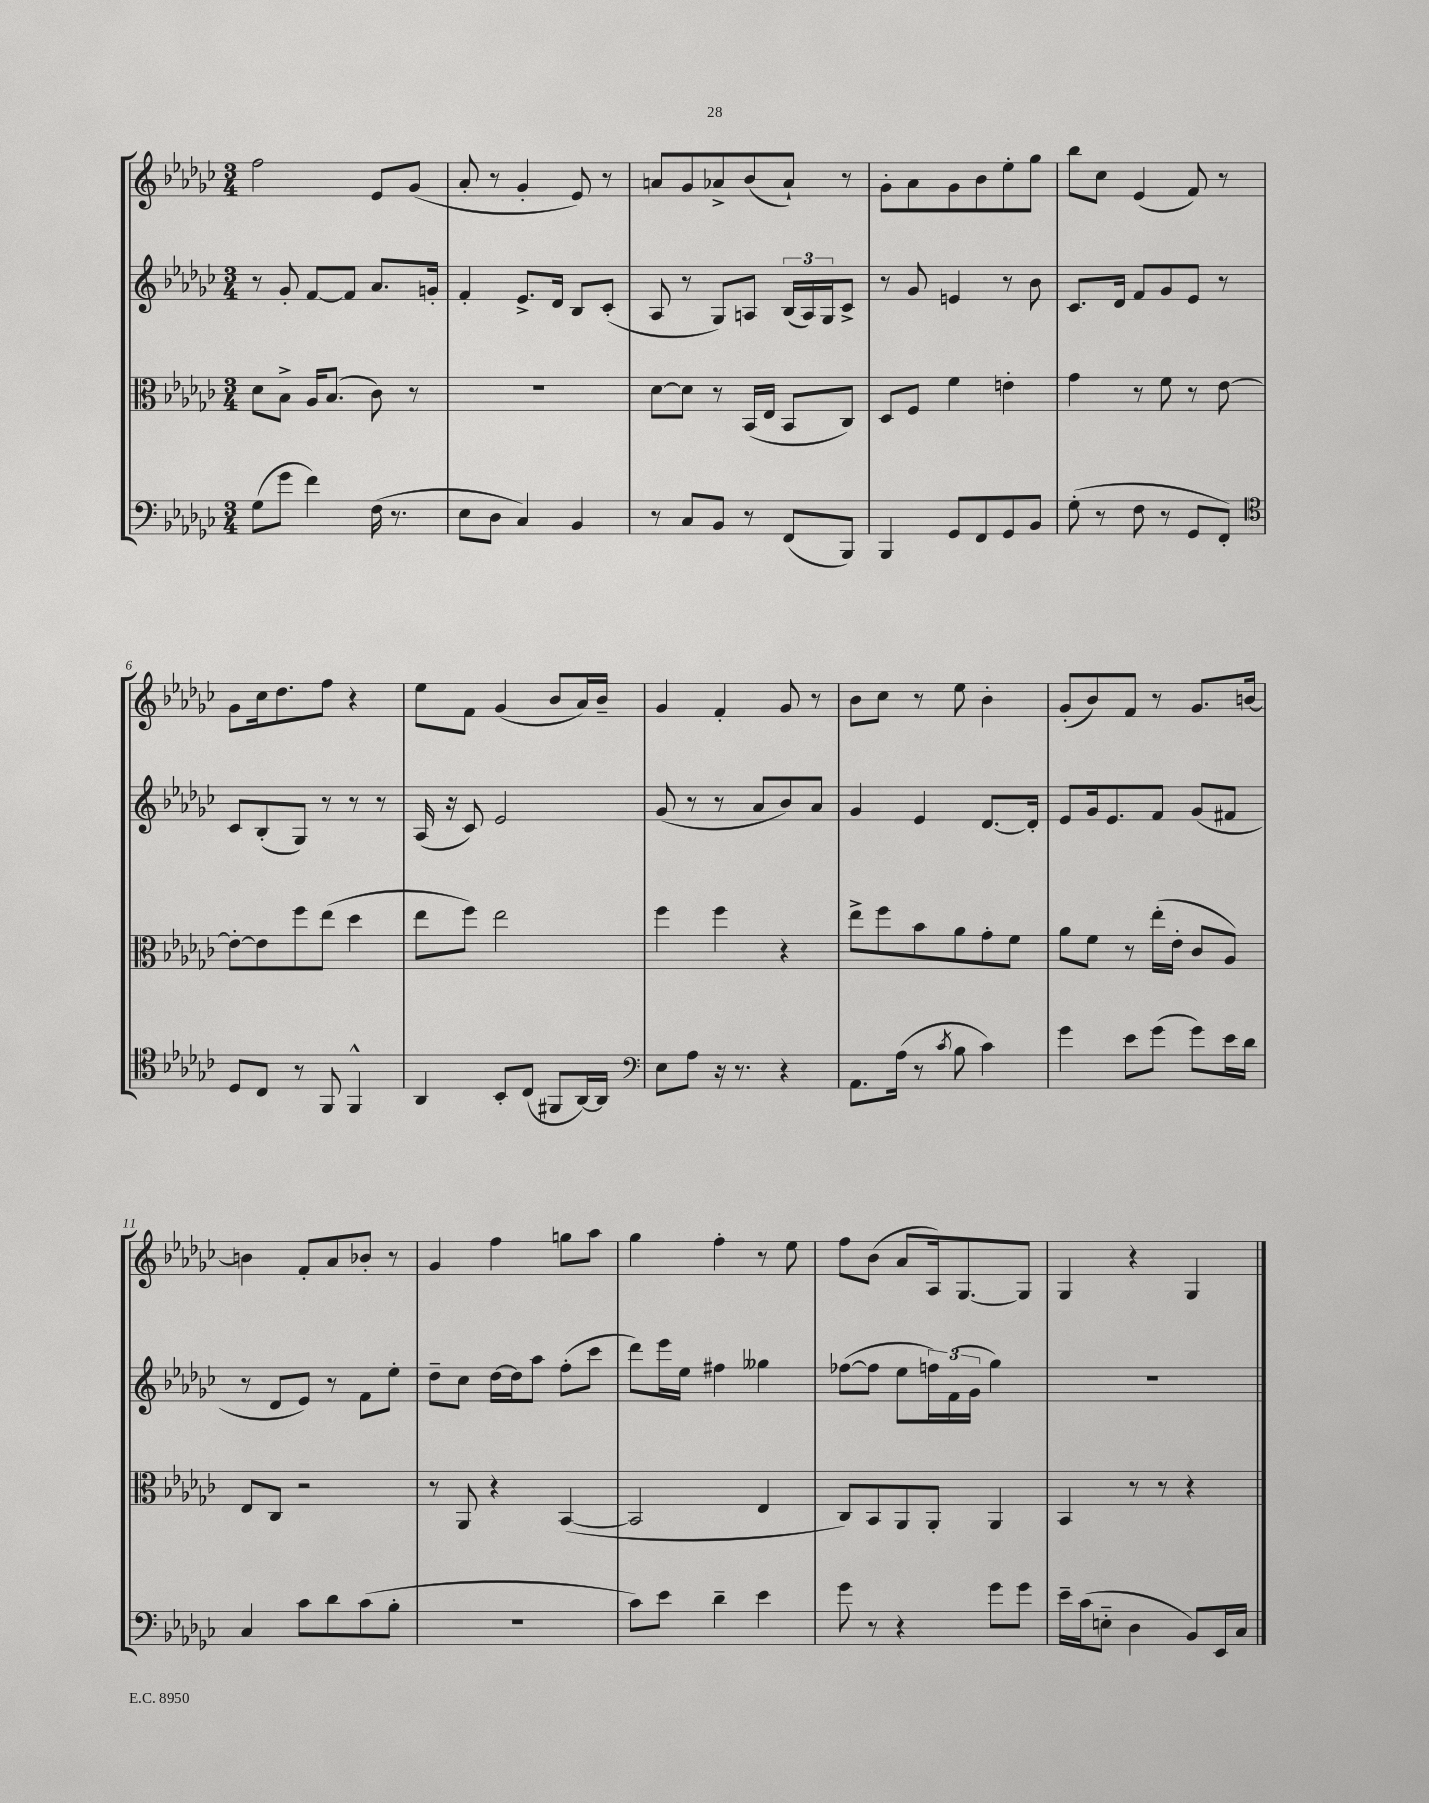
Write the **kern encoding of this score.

**kern	**kern	**kern	**kern
*part4	*part3	*part2	*part1
*staff4	*staff3	*staff2	*staff1
*clefF4	*clefC3	*clefG2	*clefG2
*k[b-e-a-d-g-c-]	*k[b-e-a-d-g-c-]	*k[b-e-a-d-g-c-]	*k[b-e-a-d-g-c-]
*M3/4	*M3/4	*M3/4	*M3/4
=1	=1	=1	=1
(8G-\L	8d-\L	8r	2ff\
8g-\J	8B-^\J	8g-'/	.
4f\)	16A-/KL	[8f/L	.
.	(8.B-/J	.	.
.	.	8f/J]	.
(16F\	8c-\)	8.a-/L	8e-/L
8.r	.	.	.
.	8r	.	(8g-/J
.	.	16gn'/Jk	.
=2	=2	=2	=2
8E-\L	2.r	4f'/	8a-'/
8D-\J	.	.	8r
4C-/)	.	8.e-^/L	4g-'/
.	.	16d-/Jk	.
4BB-/	.	8B-/L	8e-/)
.	.	(8c-'/J	8r
=3	=3	=3	=3
8r	[8d-\L	8A-/	8an/L
8C-/L	8d-\J]	8r	8g-/
8BB-/J	8r	8G-/L)	8a-X^/
8r	(16BB-/LL	8An/J	(8b-/
.	16E-/JJ	.	.
(8FF/L	8BB-/L	(24B-/LL	8a-`/J)
.	.	24A/)	.
.	.	24G-/J	.
8BBB-/J)	8C-/J)	8c-^/J	8r
=4	=4	=4	=4
4BBB-/	8D-/L	8r	8g-'\L
.	8F/J	8g-/	8a-\
8GG-/L	4f\	4en/	8g-\
8FF/	.	.	8b-\
8GG-/	4en'\	8r	8ee-'\
8BB-/J	.	8b-\	8gg-\J
=5	=5	=5	=5
(8G-'\	4g-\	8.c-/L	8bb-\L
8r	.	.	8cc-\J
.	.	16d-/Jk	.
8F\	8r	8f/L	(4e-/
8r	8f\	8g-/	.
8GG-/L	8r	8e-/J	8f/)
8FF'/J)	[8e-\	8r	8r
!!LO:LB:g=z
=6	=6	=6	=6
*clefC4	*	*	*
8D-/L	8e-'\L_	8c-/L	8g-\L
8C-/J	8e-\]	(8B-'/	16cc-\k
.	.	.	8.dd-\
8r	8ff\	8G-/J)	.
8FF/	(8ee-\J	8r	8ff\J
4FF^^/	4dd-\	8r	4r
.	.	8r	.
=7	=7	=7	=7
4AA-/	8ee-\L	(16A-/	8ee-\L
.	.	16r	.
.	8ff\J)	8c-/)	8f\J
8BB-'/L	2ee-\	2e-/	(4g-/
(8C-/J	.	.	.
8FF#X/L	.	.	8b-/L
[16AA-/L)	.	.	16a-/L)
16AA-/JJ]	.	.	16b-~/JJ
=8	=8	=8	=8
*clefF4	*	*	*
8E-\L	4ff\	(8g-/	4g-/
8A-\J	.	8r	.
16r	4ff\	8r	4f'/
8.r	.	.	.
.	.	8a-/L	.
4r	4r	8b-/)	8g-/
.	.	8a-/J	8r
=9	=9	=9	=9
8.AA-\L	8ee-^\L	4g-/	8b-\L
.	8ff\	.	8cc-\J
(16A-\Jk	.	.	.
8r	8b-\	4e-/	8r
8qc-/	.	.	.
8B-\	8a-\	.	8ee-\
4c-\)	8g-'\	[8.d-/L	4b-'\
.	8f\J	.	.
.	.	16d-'/Jk]	.
=10	=10	=10	=10
4g-\	8a-\L	8e-/L	(8g-'/L
.	8f\J	16g-/k	8b-/)
.	.	8.e-/	.
8e-\L	8r	.	8f/J
(8g-\J	(16ee-'\LL	8f/J	8r
.	16e-'\JJ	.	.
8g-\L)	8c-/L	(8g-/L	8.g-/L
16e-\L	8A-/J)	8f#X/J	.
16d-\JJ	.	.	[16bn/Jk
!!LO:LB:g=z
=11	=11	=11	=11
4C-/	8E-/L	8r	4bn\]
.	8C-/J	8d-/L	.
8c-\L	2r	8e-/J)	8f'/L
8d-\	.	8r	8a-/
(8c-\	.	8f\L	8b-X'/J
8B-'\J	.	8ee-'\J	8r
=12	=12	=12	=12
2.r	8r	8dd-~\L	4g-/
.	8AA-/	8cc-\J	.
.	4r	[16dd-\LL	4ff\
.	.	16dd-\J]	.
.	.	8aa-\J	.
.	([4BB-/	(8ff'\L	8ggn\L
.	.	8ccc-\J	8aa-\J
=13	=13	=13	=13
8c-\L)	2BB-/]	8ddd-\L)	4gg-\
8e-\J	.	16eee-\L	.
.	.	16ee-\JJ	.
4d-~\	.	4ff#X\	4ff'\
4e-\	4E-/	4gg--X\	8r
.	.	.	8ee-\
=14	=14	=14	=14
8g-\	8C-/L)	([8ff-X\L	8ff\L
8r	8BB-/	8ff-\J]	(8b-\J
4r	8AA-/	8ee-\L	8a-/L
.	8AA-'/J	24ffn\L)	16A-/k)
.	.	(24f\	.
.	.	.	[8.G-/
.	.	24g-\JJ	.
8g-\L	4AA-/	4gg-\)	.
8g-\J	.	.	8G-/J]
=15	=15	=15	=15
16e-~\LL	4BB-/	2.r	4G-/
(16c-\J	.	.	.
8En\J	.	.	.
4D-\	8r	.	4r
.	8r	.	.
8BB-/L)	4r	.	4G-/
16EE-/L	.	.	.
16C-/JJ	.	.	.
==	==	==	==
*-	*-	*-	*-
